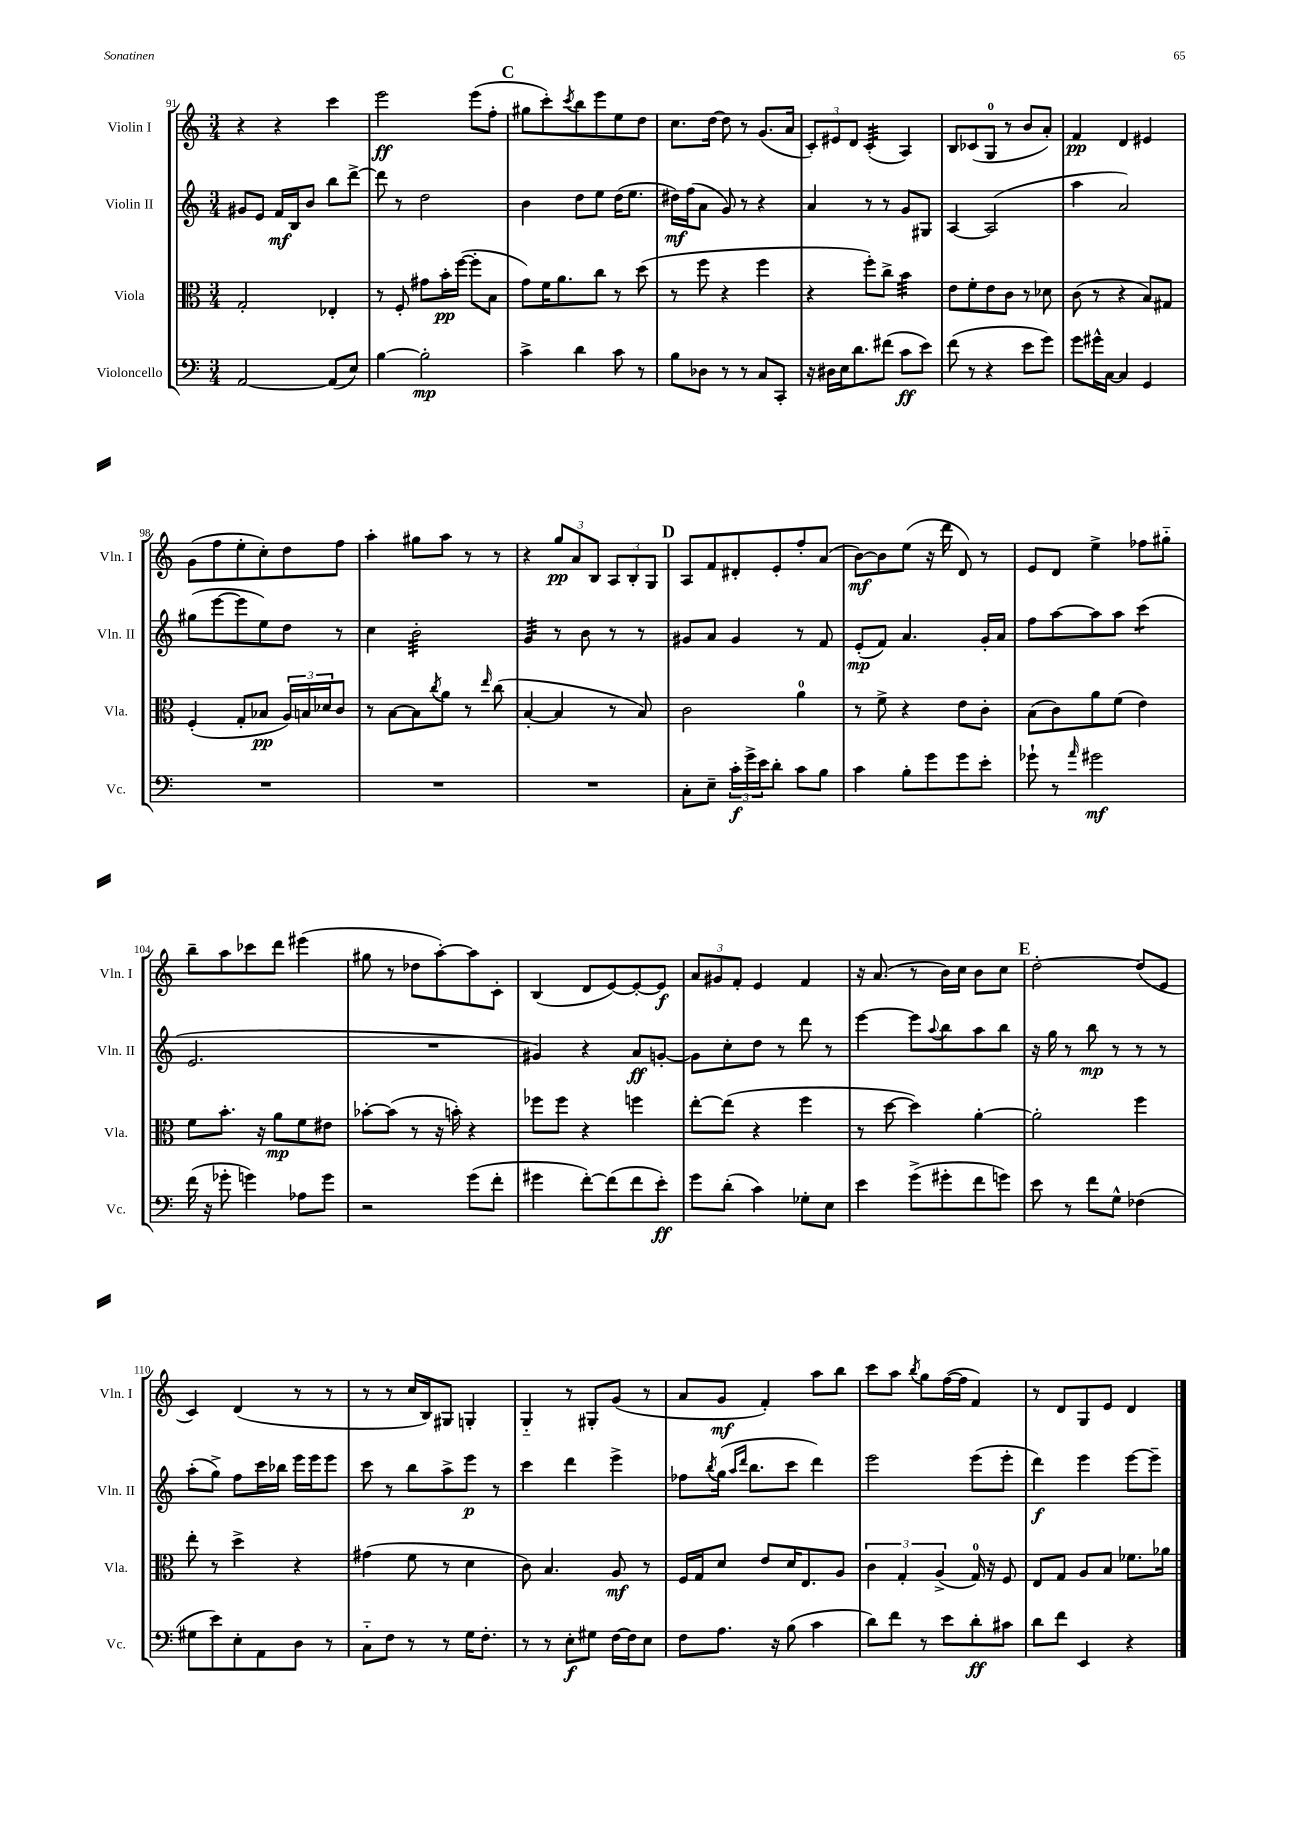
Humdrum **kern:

**kern	**kern	**kern	**kern
*staff4	*staff3	*staff2	*staff1
*clefF4	*clefC3	*clefG2	*clefG2
*k[]	*k[]	*k[]	*k[]
*M3/4	*M3/4	*M3/4	*M3/4
[2AA	2G'	8g#	4r
.	.	8e	.
.	.	16f	4r
.	.	16B	.
.	.	8b	.
(8AA]	4E-'	8bb	4ccc
8E)	.	[8ddd^	.
=	=	=	=
[4B	8r	8ddd]	2eee
.	8F'	8r	.
2B']	8g#	2dd	.
.	16b'	.	.
.	([16ff	.	.
.	8ff']	.	(8eee
.	8B	.	8ff'
=	=	=	=
4c^	8g)	4b	8gg#
.	16f	.	8ccc')
.	8.a	.	.
.	.	.	8qccc
4d	.	8dd	8bb
.	8cc	8ee	8eee
8c	8r	(16dd	8ee
.	.	8.ee	.
8r	(8dd	.	8dd
=	=	=	=
8B	8r	16dd#)	8.cc
.	.	(16ff	.
8D-	8ff	8a	.
.	.	.	[16dd
8r	4r	8g)	8dd]
8r	.	8r	8r
8C	4ff	4r	(8.g
8CC'	.	.	.
.	.	.	16a
=	=	=	=
16r	4r	4a	12c')
16D#	.	.	.
.	.	.	12e#
16E	.	.	.
.	.	.	12d
8.d	.	.	.
.	8ff')	8r	(4c'
(8f#	8cc^	8r	.
8c	4b	8g	4A)
8e)	.	8G#	.
=	=	=	=
(8f	8e	[4A	8B
8r	8f'	.	(8c-
4r	8e	(2A]	8G
.	8c	.	8r
8e	8r	.	8b
8g)	8d-	.	8a')
=	=	=	=
8g	(8c	4aa	4f
16g#^^	8r	.	.
[16C	.	.	.
4C]	4r	2a)	4d
4GG	8B)	.	4e#
.	8G#	.	.
=	=	=	=
2.r	(4F'	(8gg#	(8g
.	.	[8eee	8ff
.	8G'	8eee]	8ee'
.	8B-	8ee)	8cc')
.	24A)	8dd	8dd
.	24B	.	.
.	24d-	.	.
.	8c	8r	8ff
=	=	=	=
2.r	8r	4cc	4aa'
.	[8B	.	.
.	8B]	2b'	8gg#
.	8qcc	.	.
.	8a	.	8aa
.	8r	.	8r
.	16qqee	.	.
.	(8cc	.	8r
=	=	=	=
2.r	[4B'	4g	4r
.	4B]	8r	12gg
.	.	.	12a
.	.	8b	.
.	.	.	12B
.	8r	8r	12A
.	.	.	12B'
.	8B)	8r	.
.	.	.	12G
=	=	=	=
8C'	2c	8g#	8A
8E~	.	8a	8f
24c'	.	4g#	8d#'
24g^	.	.	.
24e	.	.	.
8d'	.	.	8e'
8c	4a	8r	8ff'
8B	.	8f	(8a
=	=	=	=
4c	8r	(8e'	[8b)
.	8f^	8f)	8b]
8B'	4r	4.a	(8ee
8g	.	.	16r
.	.	.	16ddd
8g	8e	.	8d)
8e'	8c'	16g'	8r
.	.	16a	.
=	=	=	=
8g-`	(8B	8ff	8e
8r	8c)	[8aa	8d
16qqa	.	.	.
2g#	8a	8aa]	4ee^
.	(8f	8aa	.
.	4e)	(4ccc	8ff-
.	.	.	8gg#'~
=	=	=	=
(16f	8f	2.e	8bb~
16r	.	.	.
8g-'	8.b'	.	8aa
4g)	.	.	8ccc-
.	16r	.	.
.	8a	.	8ddd
8A-	8f	.	(4eee#
8g	8e#	.	.
=	=	=	=
2r	[8b-'	2.r	8gg#
.	(8b-]	.	8r
.	8r	.	8dd-
.	16r	.	[8aa')
.	16b')	.	.
(8g	4r	.	8aa]
8f'	.	.	8c'
=	=	=	=
4g#	8ff-	4g#)	(4B
.	8ff-	.	.
[8f')	4r	4r	8d
(8f]	.	.	[8e)
8f	4ff	8a	8e'_
8e')	.	[8g'	8e]
=	=	=	=
8g	[8ee'	8g]	12a
.	.	.	12g#
(8d'	(8ee]	8cc'	.
.	.	.	12f'
4c)	4r	8dd	4e
.	.	8r	.
8G-'	4ff	8ddd	4f
8E	.	8r	.
=	=	=	=
4e	8r	[4eee	16r
.	.	.	(8.a
.	[8dd	.	.
(8g^	4dd])	8eee]	8r
.	.	8qqaa	.
8g#'	.	8bb	16b)
.	.	.	16cc
8f	[4a'	8aa	8b
8g)	.	8bb	8cc
=	=	=	=
8e	2a']	16r	[2dd'
.	.	16gg	.
8r	.	8r	.
8f	.	8bb	.
8G^^	.	8r	.
(4F-	4ff	8r	(8dd]
.	.	8r	8e
=	=	=	=
8G#	8ee'	(8aa'	4c)
8e)	8r	8gg^)	.
8E'	4dd^	8ff	(4d
8AA	.	16ccc	.
.	.	16bb-	.
8D	4r	16eee	8r
.	.	16eee	.
8r	.	8eee	8r
=	=	=	=
8C'~	(4g#	8ccc	8r
8F	.	8r	8r
8r	8f	8bb	16cc
.	.	.	16B)
8r	8r	8aa^	8G#
16G	4d	8eee	4G'
8.F'	.	.	.
.	.	8r	.
=	=	=	=
8r	8c)	4ccc	4G'~
8r	4.B	.	.
8E'	.	4ddd	8r
8G#	.	.	8G#'
[16F	8A	4eee^	(8g
16F]	.	.	.
8E	8r	.	8r
=	=	=	=
8F	16F	8ff-	8a
.	16G	.	.
.	.	8qbb	.
8.A	8d	(16gg	8g
.	.	16qqaa	.
.	.	16qqddd	.
.	.	8.bb	.
.	8e	.	4f')
16r	.	.	.
(8B	16d	8ccc	.
.	8.E	.	.
4c	.	4ddd)	8aa
.	8A	.	8bb
=	=	=	=
8d)	6c	2eee	8ccc
8f	.	.	8aa
.	6G'	.	.
.	.	.	8qbb
8r	.	.	8gg
.	(6A^	.	.
8e	.	.	([16ff
.	.	.	16ff]
8d'	16G)	(8eee	4f)
.	16r	.	.
8c#	8F	8eee'	.
=	=	=	=
8d	8E	4ddd)	8r
8f	8G	.	8d
4EE	8A	4eee	8G
.	8B	.	8e
4r	8.f-	[8eee	4d
.	.	8eee~]	.
.	16a-	.	.
==	==	==	==
*-	*-	*-	*-
